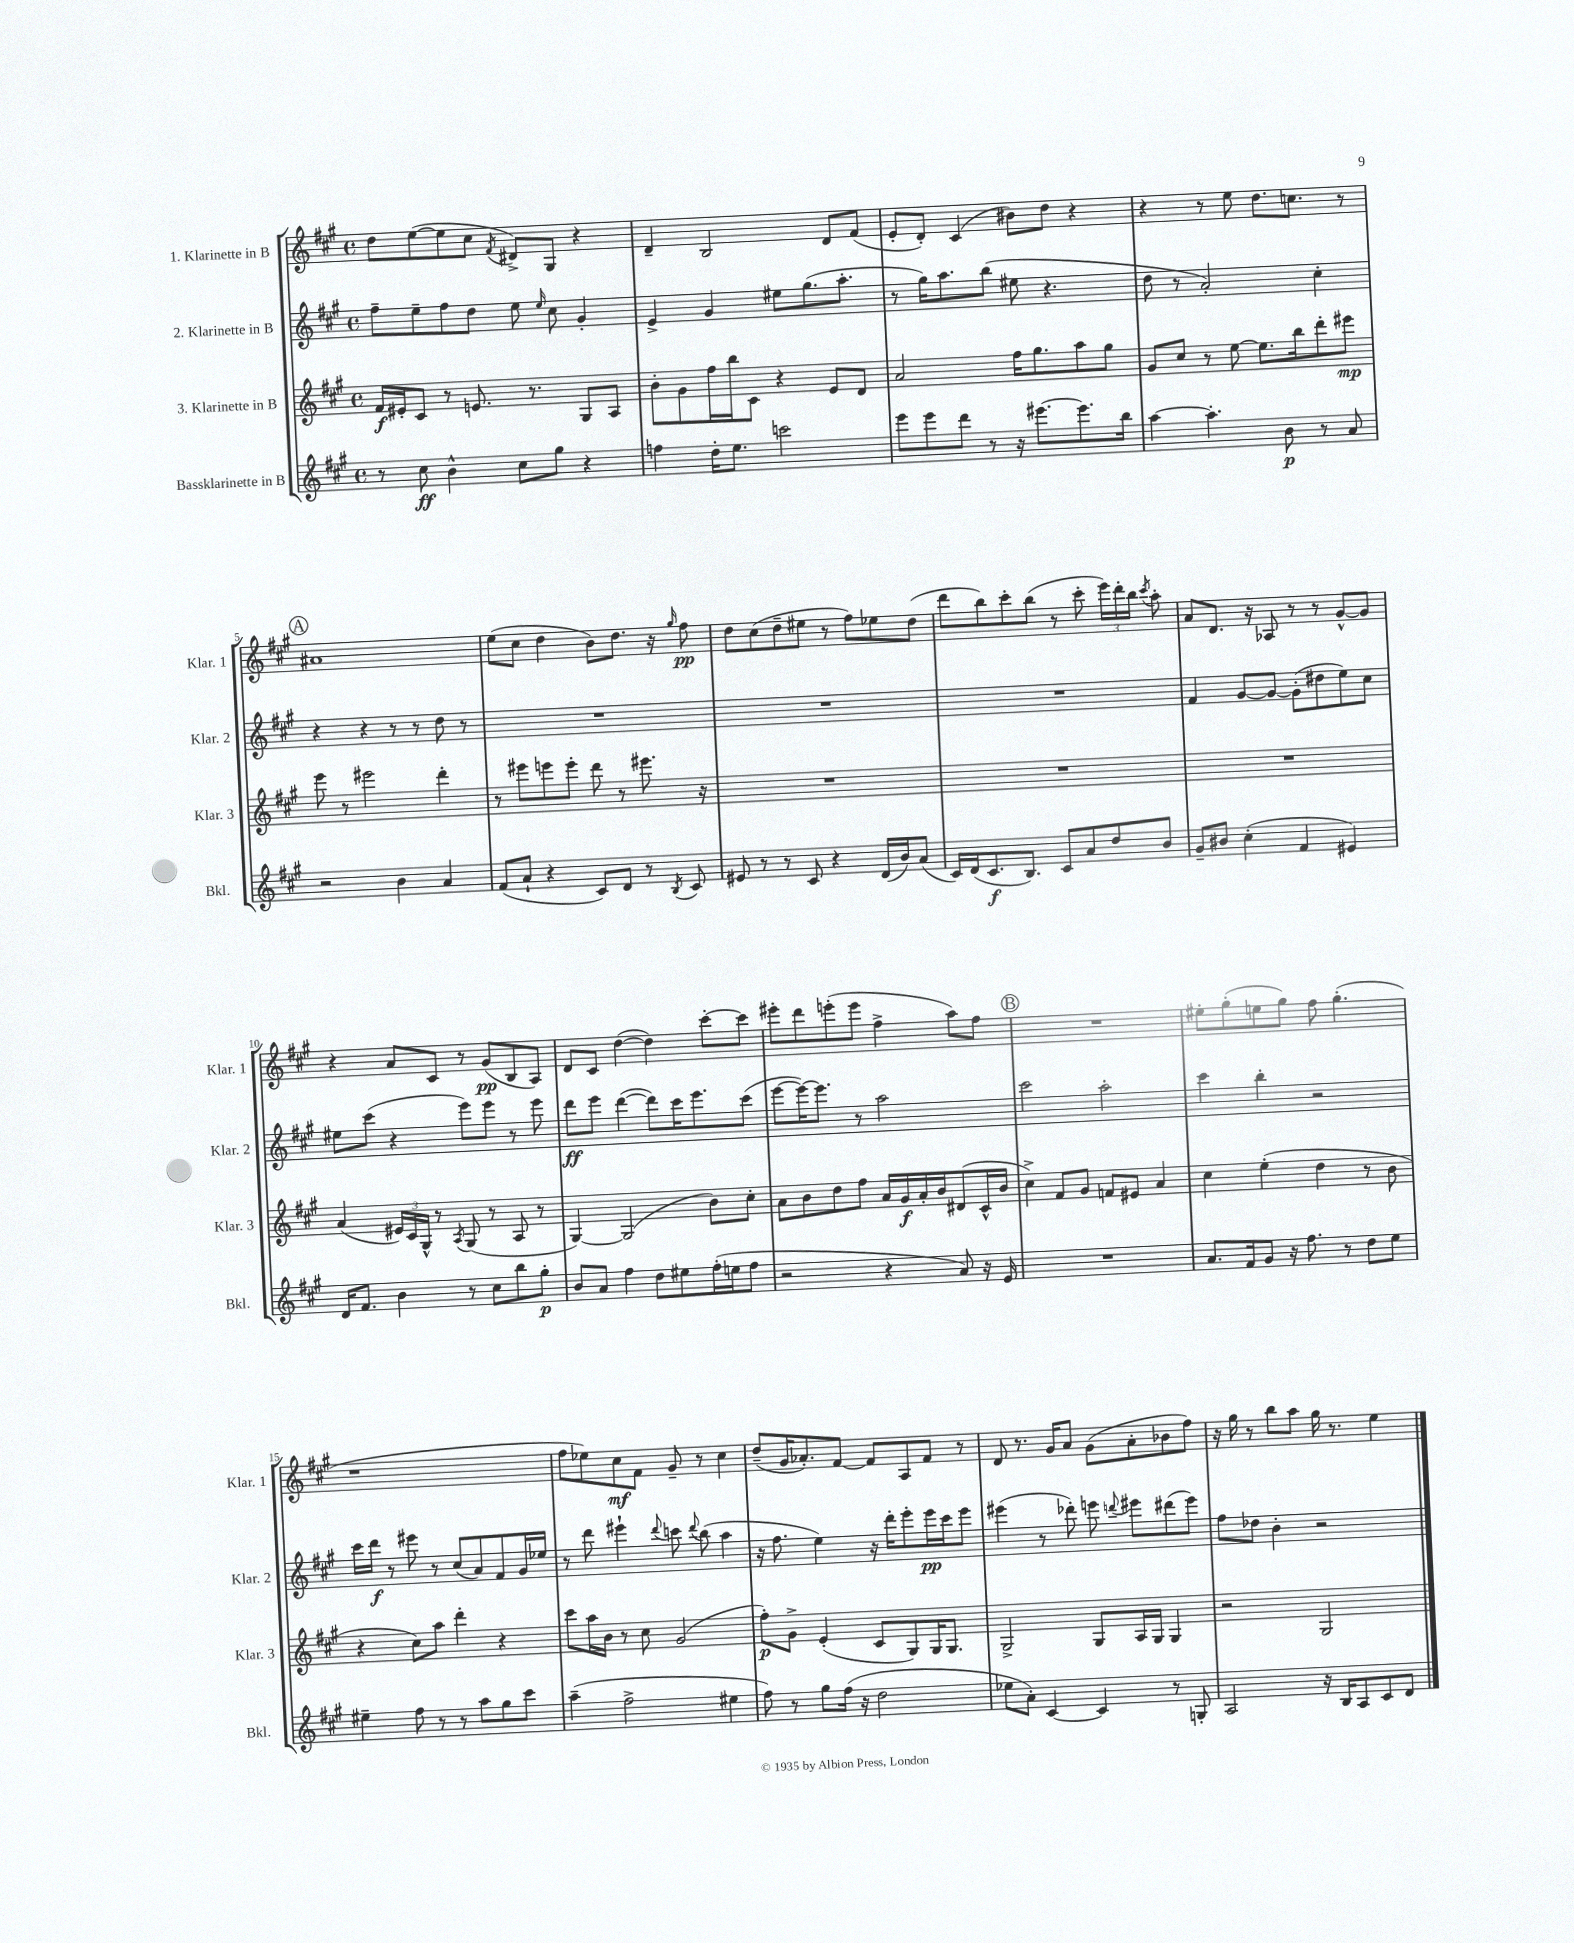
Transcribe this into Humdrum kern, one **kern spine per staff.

**kern	**kern	**kern	**kern
*staff4	*staff3	*staff2	*staff1
*clefG2	*clefG2	*clefG2	*clefG2
*k[f#c#g#]	*k[f#c#g#]	*k[f#c#g#]	*k[f#c#g#]
*M4/4	*M4/4	*M4/4	*M4/4
*met(c)	*met(c)	*met(c)	*met(c)
8r	16f#	8ff#~	8dd
.	16e#'	.	.
8cc#	8c#	8ee~	([8ee
4b^^	8r	8ff#	8ee]
.	8.e	8dd	8cc#
.	.	.	8qf#
8cc#	.	8ee	8d#^)
.	8.r	.	.
.	.	16qqee	.
8gg#	.	8cc#	8G#
4r	8G#	4g#'	4r
.	8A	.	.
=	=	=	=
4ff	8b'	4e^	4d~
.	8g#	.	.
16dd'	16ff#	4g#	2B
8.ee	16bb	.	.
.	8c#	.	.
2ccc	4r	8ee#	.
.	.	(8.gg#	.
.	8e	.	8d
.	.	8.aa'	.
.	8d	.	(8f#
=	=	=	=
8eee	2a	8r	8e'
8eee	.	16gg#)	8d')
.	.	8.aa	.
8ddd	.	.	(4c#
8r	.	(8bb	.
16r	16ff#	8ee#	8b#)
[8.eee#	8.gg#	.	.
.	.	4.r	8dd
8.eee#]	8aa	.	4r
.	8gg#	.	.
16bb	.	.	.
=	=	=	=
[4aa	8g#	8dd	4r
.	8cc#	8r	.
4.aa']	8r	2a')	8r
.	[8ee	.	8ee
.	8.ee]	.	8.dd
8b	.	.	.
.	16bb	.	8.cc
8r	8ddd'	4cc#'	.
8a	8eee#	.	8r
=	=	=	=
2r	8eee	4r	1a#
.	8r	.	.
.	2eee#	4r	.
4b	.	8r	.
.	.	8r	.
4a	4ddd'	8dd	.
.	.	8r	.
=	=	=	=
(8f#	8r	1r	(8ee
8a`	8eee#	.	8cc#
4r	8eee	.	4dd
.	8eee'	.	.
8c#)	8ddd	.	8b)
8d	8r	.	8.dd
8r	8.eee#	.	.
.	.	.	16r
8qB	.	.	16qqgg#
8c#	.	.	8ff#
.	16r	.	.
=	=	=	=
8e#	1r	1r	8dd
8r	.	.	(8cc#
8r	.	.	8dd~
8c#	.	.	8ee#
4r	.	.	8r
.	.	.	8ff#)
(16d	.	.	8ee-
16b)	.	.	.
(8a	.	.	(8dd
=	=	=	=
16c#)	1r	1r	8ddd
(16d	.	.	.
8.c#	.	.	8bb)
.	.	.	8ccc#'
8.B)	.	.	.
.	.	.	(8bb
8c#	.	.	8r
8a	.	.	8ccc#'
8dd	.	.	24eee)
.	.	.	24ddd'
.	.	.	24bb
.	.	.	8qccc#
8b	.	.	8aa'
=	=	=	=
8g#~	1r	4f#	8a
8b#	.	.	8.d
(4cc#'	.	[8g#	.
.	.	.	16r
.	.	8g#_	8A-
4f#	.	(8g#']	8r
.	.	8dd#	8r
4e#)	.	8ee)	[8g#^^
.	.	8cc#	8g#]
=	=	=	=
16d	(4a	8ee#	4r
8.f#	.	.	.
.	.	(8ccc#	.
4b	24e#)	4r	8a
.	24c#	.	.
.	24G#^^	.	.
.	8r	.	8c#
.	8qA	.	.
8r	(8G#	8eee)	8r
8cc#	8r	8eee	(8g#
8bb	8A	8r	8B
8gg#'	8r	8eee	8A)
=	=	=	=
8b	[4G#)	8ddd	8d
8a	.	8eee	8c#
4ff#	(2G#]	([4ddd	([4dd
8dd	.	8ddd])	4dd])
8ee#	.	16ccc#	.
.	.	8.eee	.
(16ff#'	8b)	.	[8ccc#'
16ee	.	.	.
8ff#	8cc#'	(8ccc#	8ccc#]
=	=	=	=
2r	8a	[8eee	8eee#'
.	8b	16eee_)	8ddd
.	.	8.eee]	.
.	8dd	.	(8eee'
.	8ff#	8r	8eee
4r	16a	2aa	4ff#^
.	16g#	.	.
.	16a'	.	.
.	16b	.	.
8a)	(8d#	.	8aa)
16r	16c#^^	.	8ff#
16e	16b	.	.
=	=	=	=
1r	4cc#^)	2ccc#	1r
.	8f#	.	.
.	8g#	.	.
.	8f	2aa'	.
.	8e#	.	.
.	4a	.	.
=	=	=	=
8.a	4cc#	4ccc#	8ee#'
.	.	.	(8gg#'
16f#	.	.	.
8g#	(4ee'	4bb'	8ee
16r	.	.	8gg#)
8.ff#	.	.	.
.	4dd	2r	8ff#
8r	.	.	(4.gg#'
8dd	8r	.	.
8ee	8b	.	.
=	=	=	=
4ee#~	4r	16ccc#	1r
.	.	16ddd	.
.	.	8r	.
8ff#	8cc#)	8eee#	.
8r	8aa	8r	.
8r	4ddd'	(8cc#	.
8aa	.	8a)	.
8gg#	4r	8f#	.
8ccc#	.	16g#	.
.	.	16ee-	.
=	=	=	=
(4aa~	8ccc#	8r	8ff#
.	16aa	8ddd	8ee-)
.	16b	.	.
2ff#^	8r	4eee#`	8cc#
.	8cc#	.	8f#
.	.	8qqddd	.
.	(2g#	8ccc	8g#~
.	.	8qqddd	.
.	.	(8bb	8r
4ee#	.	4aa	4cc#
=	=	=	=
8ff#)	8ff#')	16r	(8dd~
.	.	8.ff#	.
8r	8g#^	.	16g#
.	.	.	8.a-')
8gg#	(4e'	4ee)	.
(16ff#	.	.	[8f#
16r	.	.	.
2dd	8c#	16r	8f#]
.	.	16ddd'	.
.	8G#)	8eee'	8A
.	16G#	16eee	8f#
.	8.G#	16ccc#	.
.	.	8eee	8r
=	=	=	=
8ee-	2G#^	(4eee#	8d
8a')	.	.	8.r
[4c#	.	8r	.
.	.	.	16g#
.	.	8ddd-')	8a
4c#]	8G#	8eee	(8g#
.	.	8qqddd	.
.	16A	8eee#	8a'
.	16G#	.	.
8r	4G#	(8ddd#	8b-
8G'	.	8eee#)	8ff#)
=	=	=	=
2A	2r	8ff#	16r
.	.	.	16gg#
.	.	8dd-	8r
.	.	4b'	8bb
.	.	.	8aa
16r	2G#	2r	16gg#
16B	.	.	8.r
8A	.	.	.
8c#	.	.	4ee
8d	.	.	.
==	==	==	==
*-	*-	*-	*-
